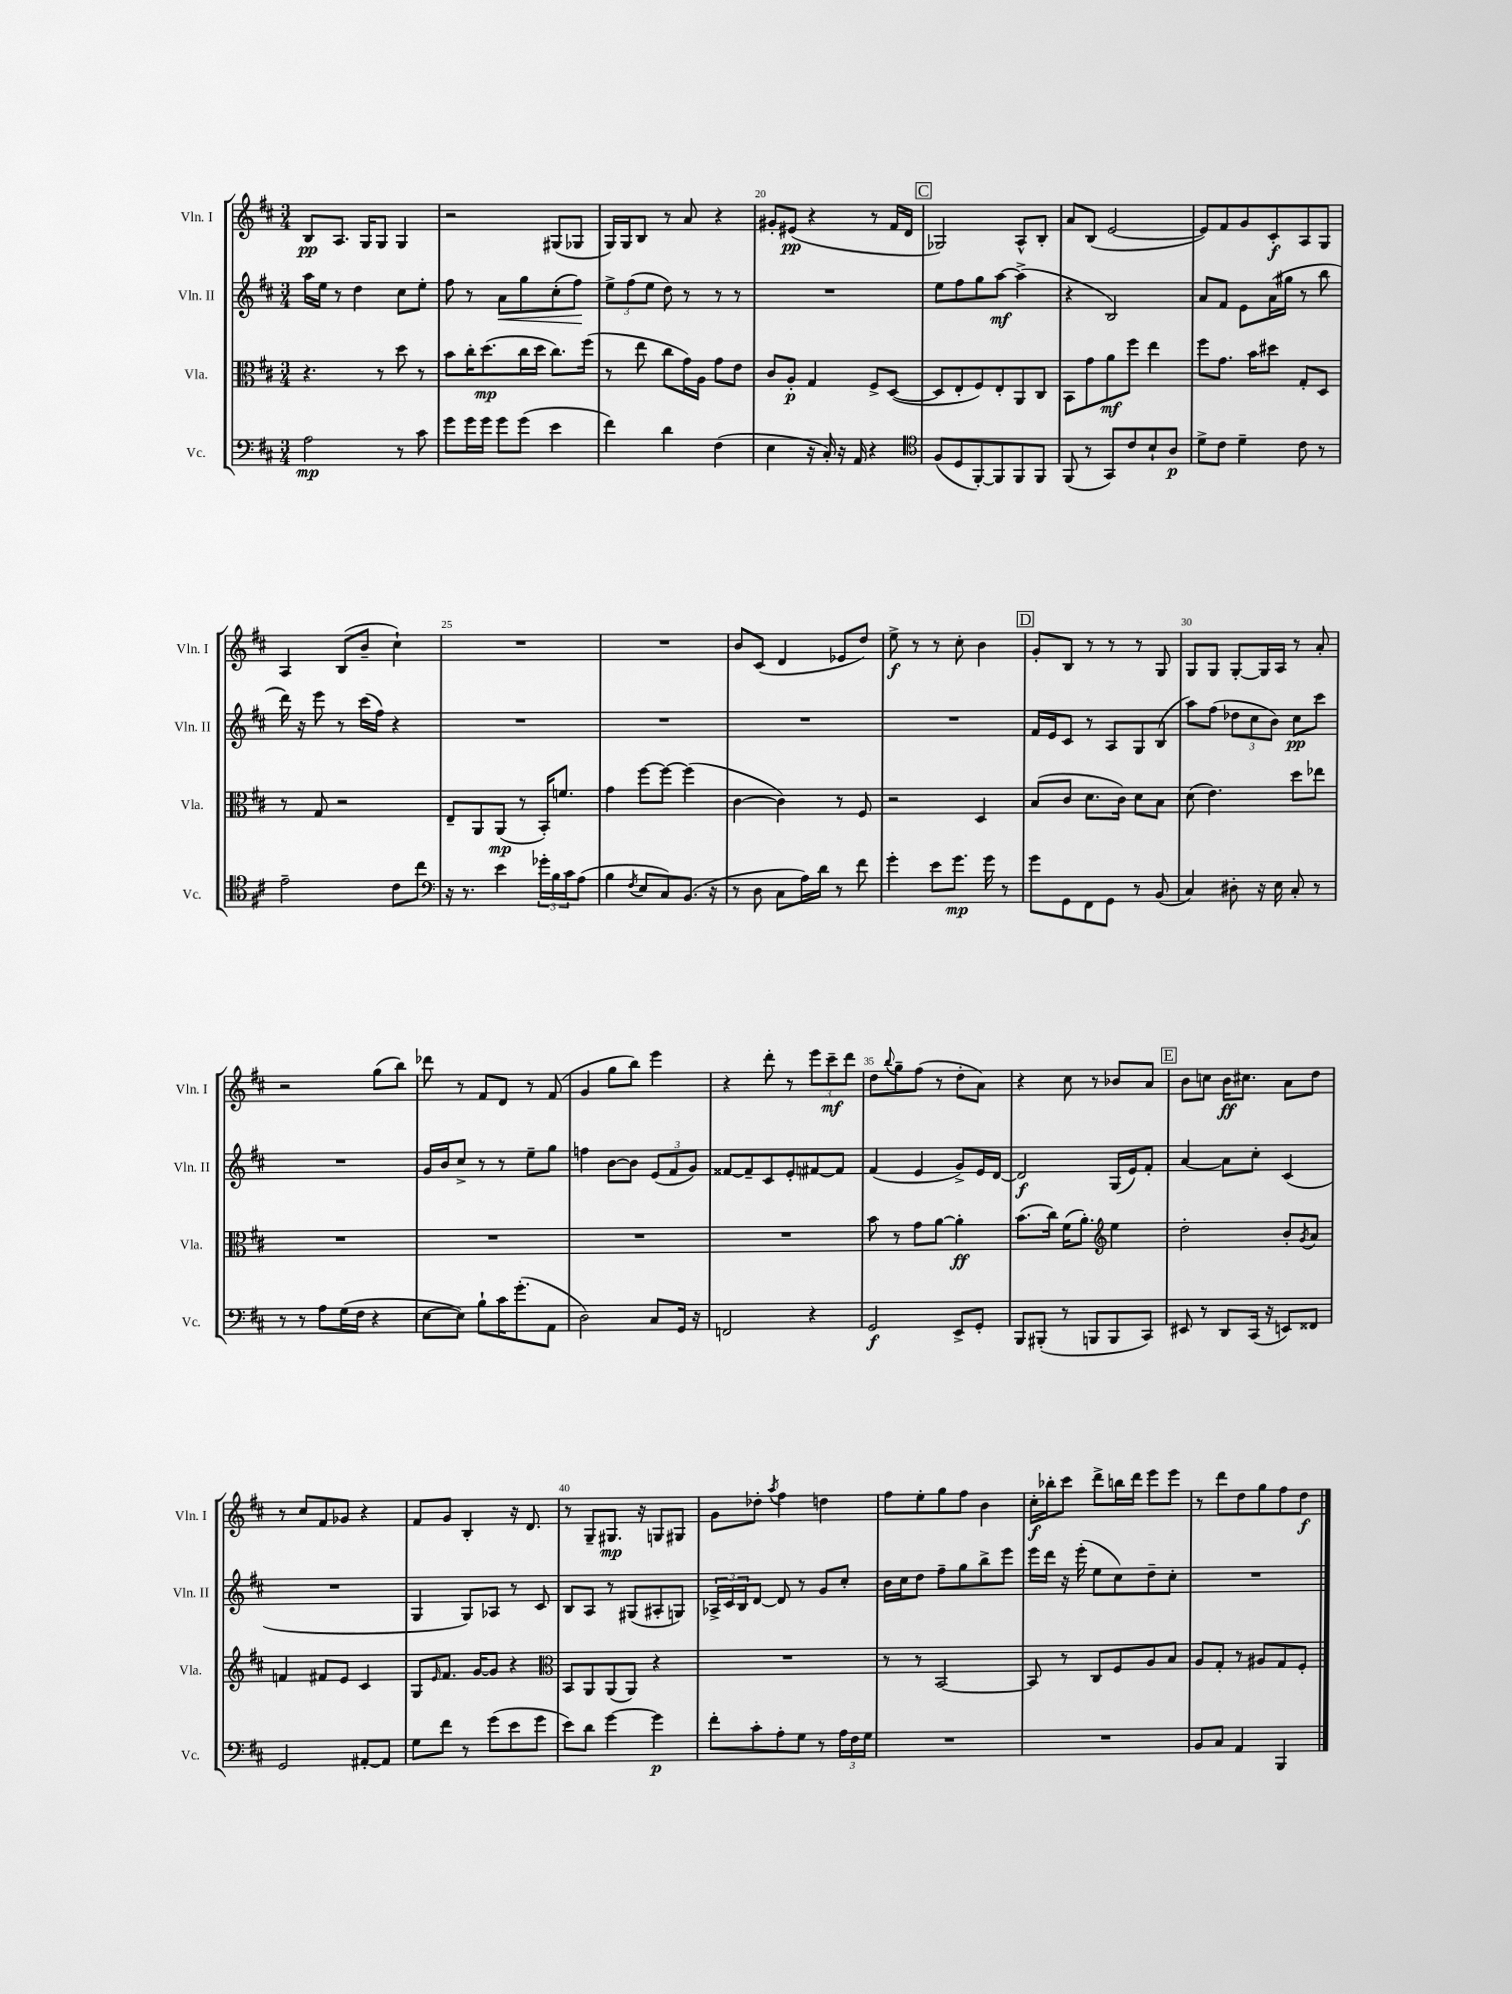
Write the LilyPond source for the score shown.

<<
\new StaffGroup <<
\new Staff = "s0" \with { instrumentName = "Vln. I" shortInstrumentName = "Vln. I" } {
    \clef treble \key d \major \numericTimeSignature \time 3/4
    b8\pp a8. g16 g8 g4 |
    r2 gis8( ges8 |
    g16) g16 b8 r8 a'8 r4 |
    gis'8-. eis'8\pp( r4 r8 fis'16 d'16 |
    \mark \markup { \box "C" } ges2) a8-^ b8-. |
    a'8 b8( e'2~ |
    e'8) fis'8 g'8 cis'8-.\f a8 g8 |
    a4 b8( b'8-- cis''4-!) |
    R2. |
    R2. |
    b'8 cis'8( d'4 ees'8 d''8) |
    e''8->\f r8 r8 cis''8-. b'4 |
    \mark \markup { \box "D" } g'8-. b8 r8 r8 r8 g8 |
    g8 g8 g8~-. g16 a16 r8 a'8-. |
    r2 g''8( b''8) |
    des'''8 r8 fis'8 d'8 r8 fis'8( |
    g'4 g''8 b''8) e'''4 |
    r4 d'''8-. r8 \tuplet 3/2 { e'''8 cis'''8--\mf d'''8 } |
    d''8 \appoggiatura { b''8 } g''8-- fis''8( r8 d''8-. a'8) |
    r4 cis''8 r8 bes'8 a'8 |
    \mark \markup { \box "E" } b'8 c''8 b'16\ff cis''8. a'8 d''8 |
    r8 cis''8 fis'8 ges'8 r4 |
    fis'8 g'8 b4-. r16 d'8. |
    r8 g8-- gis8.\mp r16 g8 gis8 |
    g'8 des''8-. \acciaccatura { a''8 } fis''4 d''4 |
    fis''8 e''8-. g''8 fis''8 b'4 |
    cis''16-.\f bes''16-. cis'''8 d'''8-> b''16 d'''16 e'''8 e'''8 |
    r8 d'''8 d''8 g''8 fis''8 d''8\f \bar "|." |
}
\new Staff = "s1" \with { instrumentName = "Vln. II" shortInstrumentName = "Vln. II" } {
    \clef treble \key d \major \numericTimeSignature \time 3/4
    a''16 e''16 r8 d''4 cis''8 e''8-. |
    fis''8 r8 a'8\< g''8 cis''8-.( fis''8\!) |
    \tuplet 3/2 { e''8-> fis''8( e''8 } d''8) r8 r8 r8 |
    R2. |
    \mark \markup { \box "C" } e''8 fis''8 g''8 a''8~\mf a''4->( |
    r4 b2) |
    a'8 fis'8 e'8 a'16( gis''16 r8 b''8 |
    d'''16) r16 e'''8 r8 cis'''16( fis''16) r4 |
    R2. |
    R2. |
    R2. |
    R2. |
    \mark \markup { \box "D" } fis'16 e'16 cis'8 r8 a8 g8 b8( |
    a''8) fis''8( \tuplet 3/2 { des''8 cis''8 b'8) } cis''8\pp cis'''8 |
    R2. |
    g'16 b'16 cis''8-> r8 r8 e''8-- g''8 |
    f''4 b'8~ b'8 \tuplet 3/2 { e'8( fis'8 g'8) } |
    fisis'8~ fisis'8-- cis'8 e'8-. fis'8~ fis'8 |
    fis'4( e'4 g'8->) e'16 d'16~ |
    d'2\f g16( e'16) fis'8-. |
    \mark \markup { \box "E" } a'4~ a'8 cis''8-. cis'4( |
    R2. |
    g4 g8) aes8 r8 cis'8 |
    b8 a8 r8 gis8( ais8-. g8) |
    \tuplet 3/2 { aes16-> cis'16 b16 } d'8~ d'8 r8 g'8 cis''8-. |
    b'16 cis''16 d''8 fis''8-- g''8 b''8-> e'''8 |
    e'''16 d'''16 r16 e'''16-.( e''8 cis''8) d''8-- cis''8-. |
    R2. \bar "|." |
}
\new Staff = "s2" \with { instrumentName = "Vla." shortInstrumentName = "Vla." } {
    \clef alto \key d \major \numericTimeSignature \time 3/4
    r4. r8 d''8 r8 |
    b'8 cis''16-. d''8.\mp( cis''16 d''16 cis''8.) fis''16( |
    r8 e''8 cis''8 g'16) a16 g'8 e'8 |
    cis'8 a8-.\p g4 fis8-> d8~( |
    \mark \markup { \box "C" } d8 e8-. fis8) e8-. a,8 cis8 |
    b,8 g'8 a'8\mf fis''8 e''4 |
    fis''8 g'8. b'16 dis''8 g8-. d8 |
    r8 g8 r2 |
    e8-- a,8 a,8\mp( r8 b,16-.) f'8. |
    g'4 fis''8~ fis''8~ fis''4( |
    cis'4~ cis'4) r8 fis8 |
    r2 d4 |
    \mark \markup { \box "D" } b8( cis'8 d'8. cis'16) d'8 b8 |
    d'8( e'4.) d''8 ees''8 |
    R2. |
    R2. |
    R2. |
    R2. |
    b'8 r8 g'8 a'8~ a'4-.\ff |
    b'8.( cis''16) fis'16( a'8.-.) \clef treble e''4 |
    \mark \markup { \box "E" } d''2-. b'8-. \acciaccatura { g'8 } a'8 |
    f'4 fis'8 e'8 cis'4 |
    g8 \grace { e'16 } fis'8. g'16~ g'8 r4 |
    \clef alto b,8 a,8 a,8( a,8) r4 |
    R2. |
    r8 r8 b,2~ |
    b,8 r8 cis8 fis8 a8 b8 |
    a8 g8-. r8 ais8 g8 fis8-. \bar "|." |
}
\new Staff = "s3" \with { instrumentName = "Vc." shortInstrumentName = "Vc." } {
    \clef bass \key d \major \numericTimeSignature \time 3/4
    a2\mp r8 cis'8 |
    g'8 g'16 g'16 g'8 g'8( e'4 |
    fis'4) d'4 fis4( |
    e4 r16 cis16-.) r16 a,16 r4 |
    \mark \markup { \box "C" } \clef tenor fis8( d8 fis,8~-.) fis,8 fis,8 fis,8 |
    fis,8( r8 g,8) cis'8 b8-! a8\p |
    d'8-> cis'8 d'4-- cis'8 r8 |
    e'2-- cis'8 cis''8 |
    \clef bass r16 r8. e'4 \tuplet 3/2 { ges'16-. b16 cis'16 } a8( |
    b4 \acciaccatura { fis8 } e8 cis8) b,8.( r16 |
    r8 d8 cis8 a16) d'16 r8 fis'8 |
    g'4-. e'8 g'8.\mp g'16 r8 |
    \mark \markup { \box "D" } g'8 g,8 fis,8 g,8 r8 b,8( |
    cis4) dis8-. r16 e16 cis8-. r8 |
    r8 r8 a8 g16( fis16 r4 |
    e8~ e8) b8-! cis'16 g'8.-.( a,8 |
    d2) cis8 g,16 r16 |
    f,2 r4 |
    g,2\f e,8-> g,8-. |
    b,,8 bis,,8-.( r8 b,,8 b,,8 cis,8) |
    \mark \markup { \box "E" } eis,8 r8 d,8 cis,16( r16 e,8) fisis,8 |
    g,2 ais,8~-. ais,8 |
    g8 fis'8 r8 g'8( e'8 g'8 |
    e'8) d'8 g'4~ g'4\p |
    fis'8-. cis'8-. a8-. g8 r8 \tuplet 3/2 { a16 fis16 g16 } |
    R2. |
    R2. |
    b,8 cis8 a,4 b,,4 \bar "|." |
}
>>
>>
\layout { \context { \Score currentBarNumber = #17 \override BarNumber.break-visibility = ##(#f #t #t) barNumberVisibility = #(every-nth-bar-number-visible 5) } }
